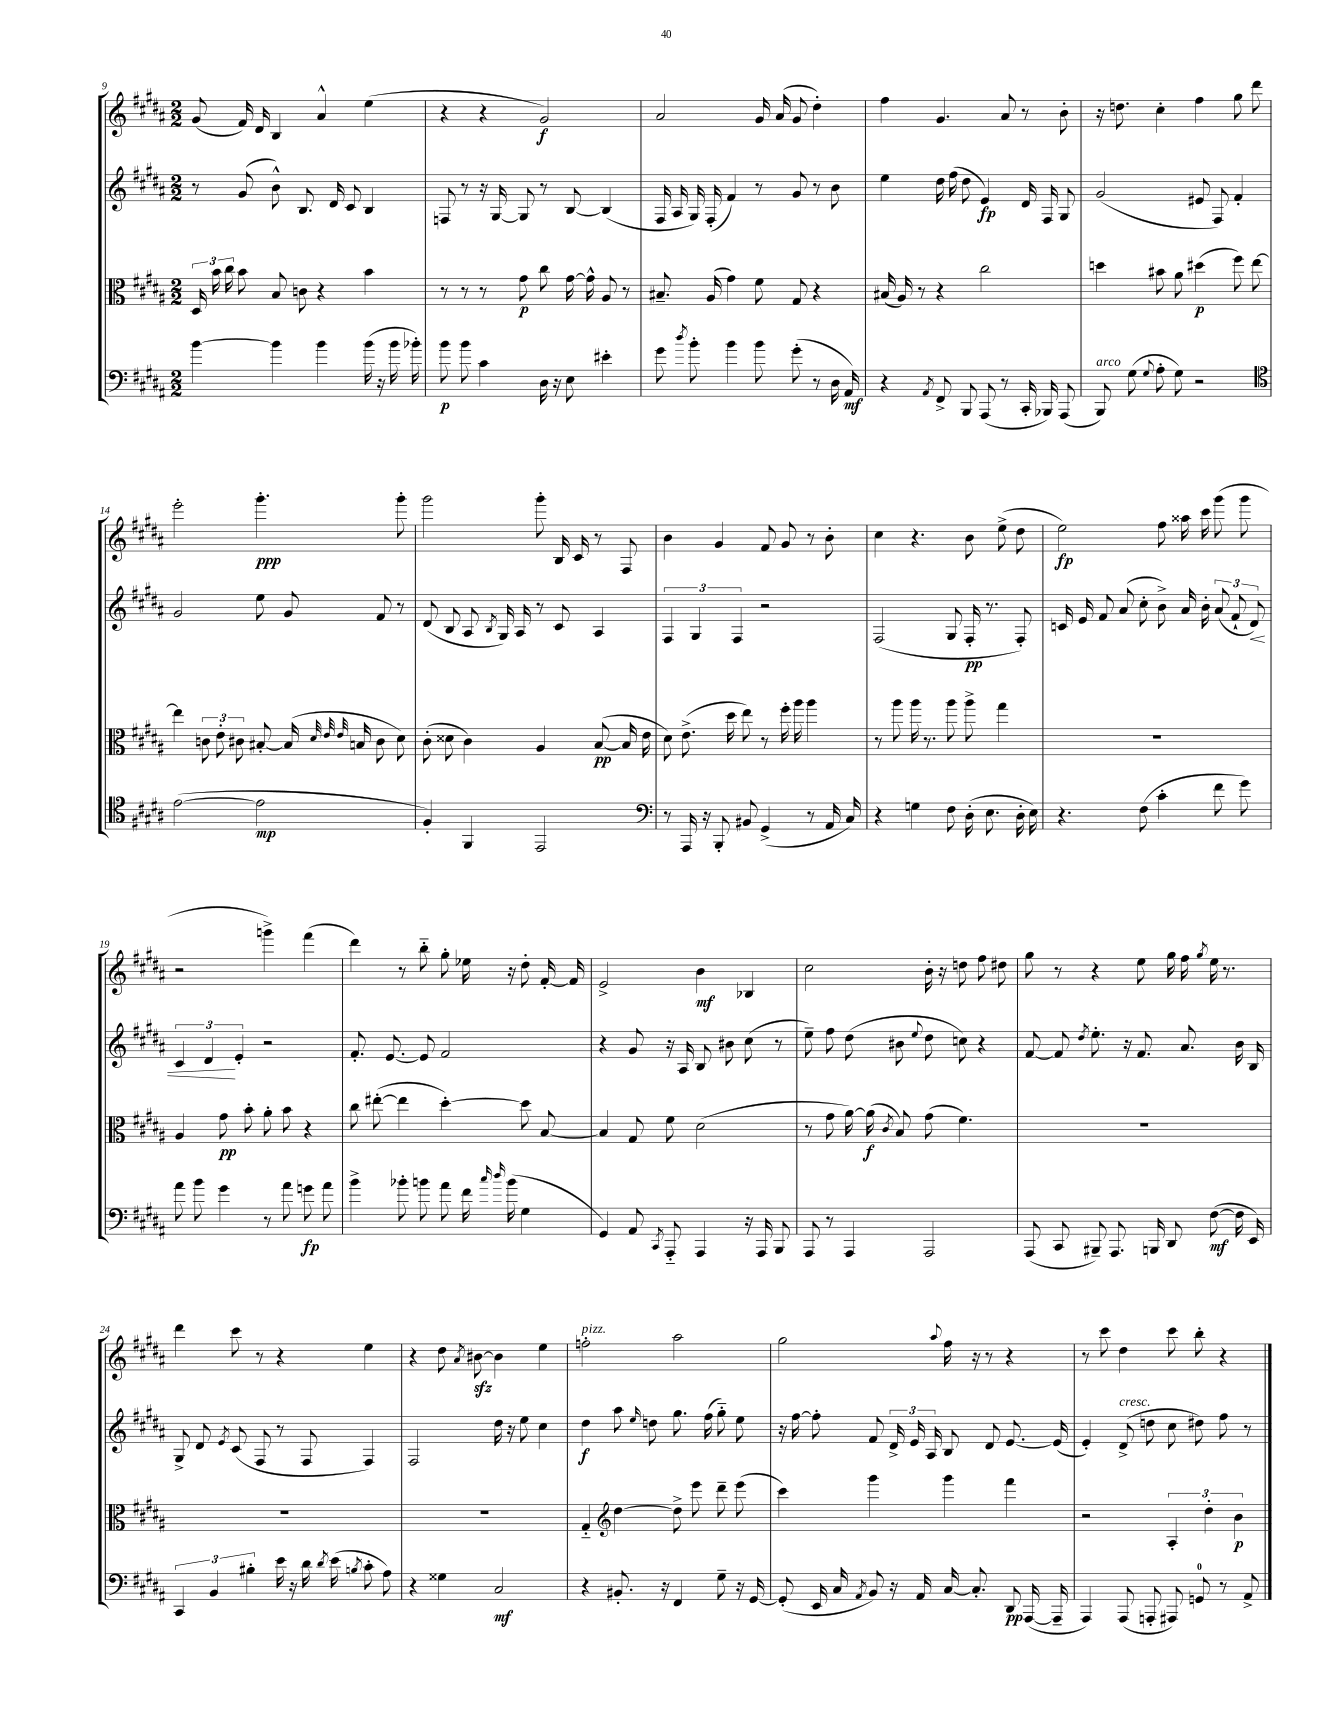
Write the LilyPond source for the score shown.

<<
\new StaffGroup <<
\new Staff = "s0" {
    \clef treble \key b \major \numericTimeSignature \time 2/2
    \autoBeamOff gis'8( fis'16) dis'16 b4 ais'4-^ e''4( |
    r4 r4 gis'2\f) |
    ais'2 gis'16 ais'16( gis'8 dis''4-.) |
    fis''4 gis'4. ais'8 r8 b'8-. |
    r16 d''8. cis''4-. fis''4 gis''8 dis'''8 |
    e'''2-. gis'''4.-.\ppp gis'''8-. |
    gis'''2 gis'''8-. b16 cis'16 r8 fis8 |
    b'4 gis'4 fis'8 gis'8 r8 b'8-. |
    cis''4 r4. b'8 e''8->( dis''8 |
    e''2\fp) fis''8 aisis''16 cis'''16 gis'''8( gis'''8 |
    r2 g'''4->) fis'''4( |
    dis'''4) r8 b''8-_ gis''8-. ees''16 r16 dis''8-. fis'16~-. fis'16 |
    e'2-> b'4\mf bes4 |
    cis''2 b'16-. r16 d''8 fis''8 dis''8 |
    gis''8 r8 r4 e''8 gis''16 fis''16 \acciaccatura { gis''8 } e''16 r8. |
    dis'''4 cis'''8 r8 r4 e''4 |
    r4 dis''8 \acciaccatura { ais'8 } bis'8~\sfz bis'4 e''4 |
    f''2-.^\markup { \italic "pizz." } ais''2 |
    gis''2 \appoggiatura { ais''8 } fis''16 r16 r8 r4 |
    r8 cis'''8 dis''4 cis'''8 b''8-. r4 \bar "|." |
}
\new Staff = "s1" {
    \clef treble \key b \major \numericTimeSignature \time 2/2
    \autoBeamOff r8 gis'8( b'8-^) b8. dis'16 cis'8 b4 |
    f8 r8 r16 gis16~ gis8 r8 b8~ b4( |
    fis16 ais16 gis16) fis16-.( fis'4) r8 gis'8 r8 b'8 |
    e''4 dis''16 fis''16( dis''8 e'4\fp) dis'16 fis16 gis8 |
    gis'2( eis'8 fis8) fis'4-. |
    gis'2 e''8 gis'8 fis'8 r8 |
    dis'8( b8 ais8 \acciaccatura { b8 } gis16) ais16 r8 cis'8 ais4 |
    \tuplet 3/2 { fis4 gis4 fis4 } r2 |
    fis2( gis8 fis16-.\pp r8. fis8-.) |
    c'16 e'16 fis'8 ais'8( cis''8-. b'8->) ais'16 b'16-. \tuplet 3/2 { ais'8( fis'8-! dis'8\<) } |
    \tuplet 3/2 { cis'4 dis'4\! e'4-. } r2 |
    fis'8.-. e'8.~ e'8 fis'2 |
    r4 gis'8 r16 ais16 b8 bis'8 cis''8( r8 |
    e''8--) fis''8 dis''8( bis'8 \appoggiatura { e''8 } dis''8 c''8) r4 |
    fis'8~ fis'8 \acciaccatura { dis''8 } e''8.-. r16 fis'8. ais'8. b'16 b16 |
    gis8-> dis'8 \acciaccatura { e'8 } cis'8( fis8 r8 fis8 fis4) |
    fis2 dis''16 r16 e''8 cis''4 |
    dis''4\f ais''8 \grace { e''16 } d''8 gis''8. fis''16( gis''8-_) e''8 |
    r16 fis''16~ fis''8-. fis'8 \tuplet 3/2 { dis'16-> e'16 ais16 } b8 dis'8 e'8.~ e'16( |
    e'4-.) dis'8->^\markup { \italic "cresc." }( d''8 cis''8 dis''8) fis''8 r8 \bar "|." |
}
\new Staff = "s2" {
    \clef alto \key b \major \numericTimeSignature \time 2/2
    \autoBeamOff \tuplet 3/2 { dis16 b'16 cis''16 } b'8 b8 c'8 r4 b'4 |
    r8 r8 r8 gis'8\p cis''8 gis'16~ gis'16-^ ais8 r8 |
    bis8.-- ais16( gis'4) fis'8 gis8 r4 |
    bis16( ais16) r8 r4 cis''2 |
    d''4 bis'8 ais'8 dis''4\p( fis''8) e''8~ |
    e''4 \tuplet 3/2 { c'8 e'8-. cis'8 } bis8~-. bis16( \grace { dis'32 e'32 e'32 } b16 cis'8 dis'8) |
    cis'8-.( disis'8 cis'4) ais4 b8~\pp( b16 e'16 |
    dis'8) e'8.->( dis''16 e''8) r8 fis''16-. ais''16 ais''4 |
    r8 ais''8 ais''16 r8. ais''8 ais''8-> gis''4 |
    R1 |
    ais4 gis'8\pp b'8-. ais'8-. b'8 r4 |
    cis''8 eis''8~-.( eis''4 dis''4~-.) dis''8 b8~ |
    b4 gis8 fis'8 dis'2( |
    r8 gis'8 ais'16~) ais'16\f( \acciaccatura { cis'8 } b8) gis'8( fis'4.) |
    R1 |
    R1 |
    R1 |
    gis4-_ \clef treble dis''4~ dis''8-> e'''8 dis'''8-- e'''8( |
    cis'''4) gis'''4 gis'''4 fis'''4 |
    r2 \tuplet 3/2 { ais4-. dis''4-. b'4\p } \bar "|." |
}
\new Staff = "s3" {
    \clef bass \key b \major \numericTimeSignature \time 2/2
    \autoBeamOff b'4~ b'4 b'4 b'16( r16 b'16 bes'16-.) |
    b'8\p b'8 cis'4 dis16 r16 e8 eis'4-. |
    gis'8 \acciaccatura { dis''8 } b'8-. b'4 b'8 gis'8-.( r8 dis16 ais,16\mf) |
    r4 \acciaccatura { ais,8 } fis,8-> b,,8 ais,,8( r8 cis,16-. bes,,16) ais,,8( |
    b,,8^\markup { \italic "arco" }) gis8( \appoggiatura { gis8 } ais8-. gis8) r2 |
    \clef tenor e'2~( e'2\mp |
    fis4-.) fis,4 e,2 |
    \clef bass r8 ais,,16 r16 b,,8-. bis,8 gis,4->( r8 ais,16 cis16) |
    r4 g4 fis8 dis16-.( e8. dis16-. e16) |
    r4. fis8( cis'4-. fis'8 gis'8) |
    ais'8 b'8 gis'4 r8 ais'8 g'8\fp ais'8 |
    b'4-> bes'8-. b'8 ais'8 fis'16 \grace { cis''16 dis''16 } b'16( gis4 |
    gis,4) ais,8 \acciaccatura { cis,8 } ais,,8-_ ais,,4 r16 ais,,16 b,,8 |
    ais,,8 r8 ais,,4 ais,,2 |
    ais,,8( cis,8 bis,,8--) ais,,8. b,,16 dis,8 fis8~\mf( fis16 e,16) |
    \tuplet 3/2 { cis,4 b,4 bis4-. } e'16 r16 dis'16 \acciaccatura { dis'8 } e'16( \acciaccatura { b8 } cis'8-. ais8) |
    r4 gisis4 cis2\mf |
    r4 bis,8.-. r16 fis,4 gis8-- r16 gis,16~ |
    gis,8-.( e,16 cis16 \acciaccatura { ais,8 } b,8) r16 ais,16 cis16~ cis8.-. dis,8\pp ais,,16~( ais,,16-- |
    ais,,4) ais,,8( a,,8-. ais,,8) g,8-0 r8 ais,8-> \bar "|." |
}
>>
>>
\layout { \context { \Score currentBarNumber = #9 } }
